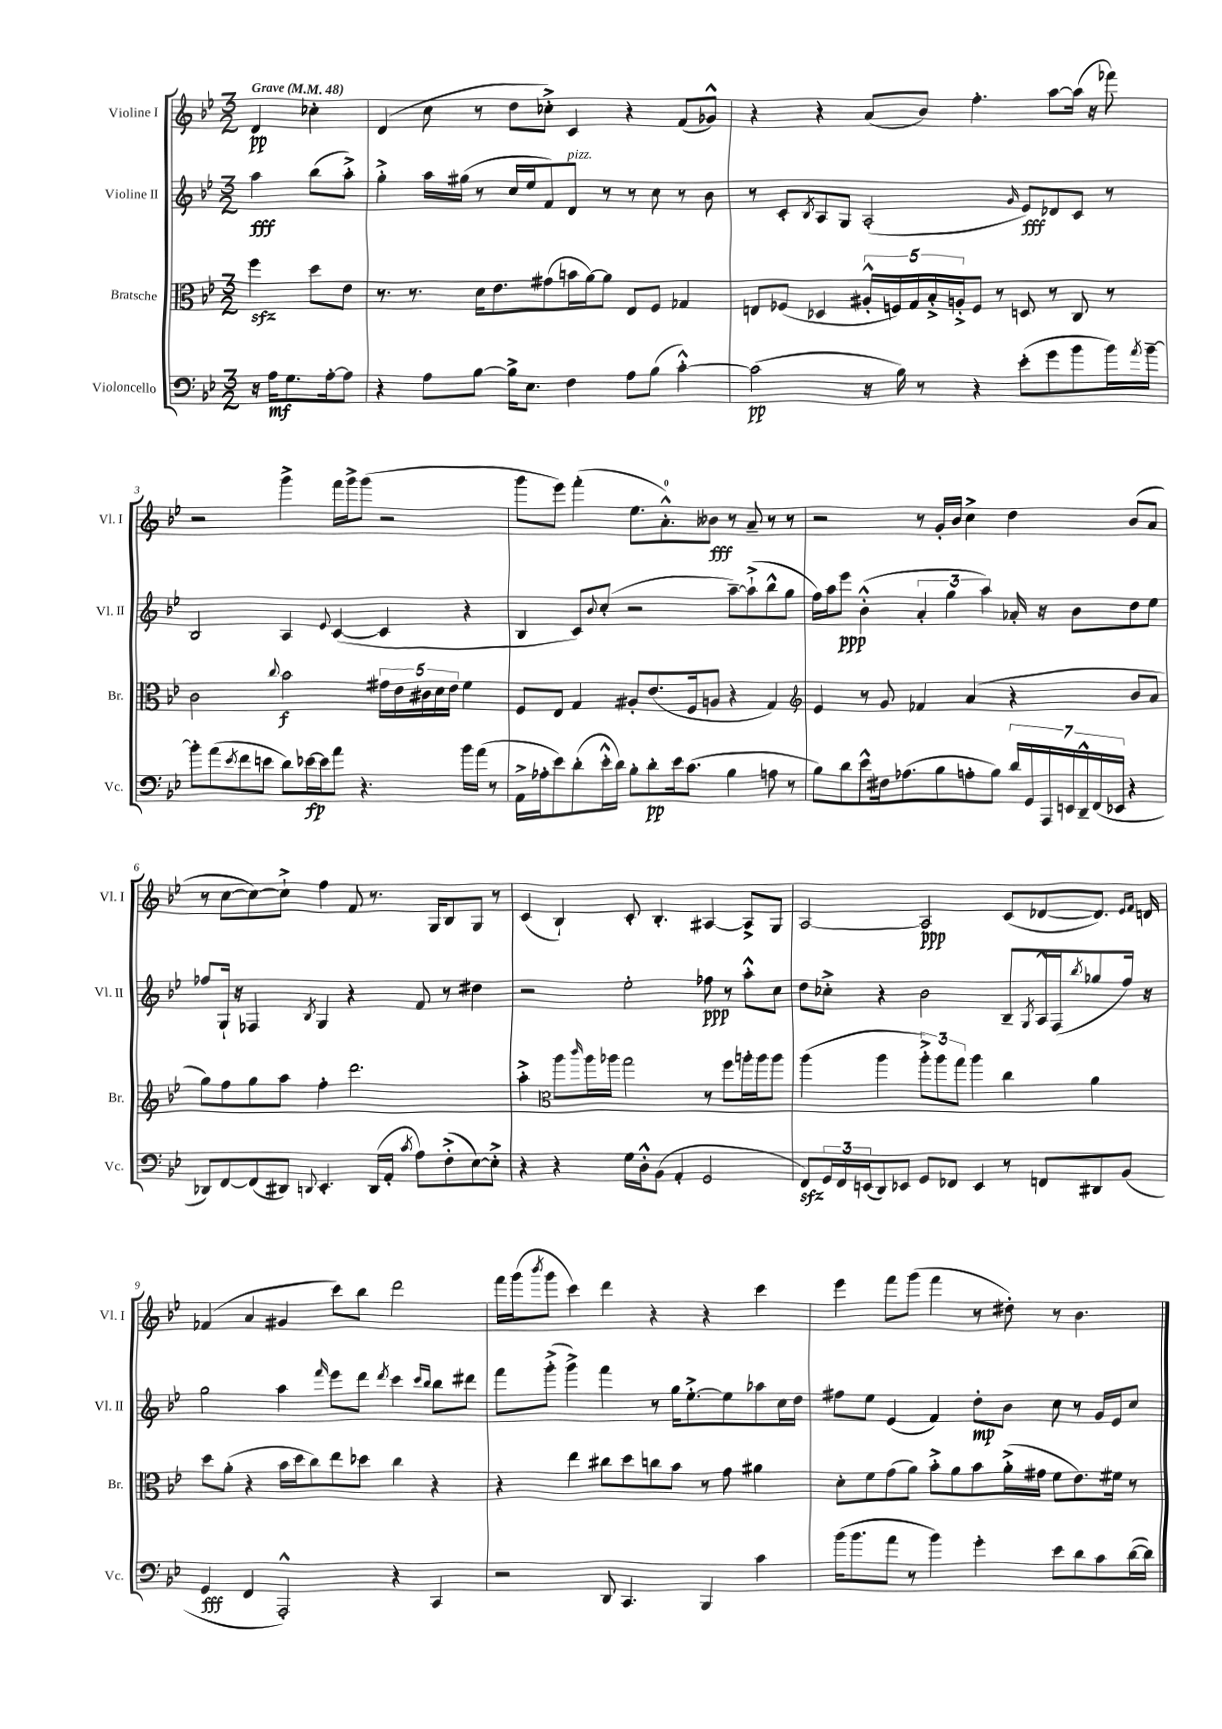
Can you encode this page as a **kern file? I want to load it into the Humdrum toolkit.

**kern	**kern	**kern	**kern
*staff4	*staff3	*staff2	*staff1
*clefF4	*clefC3	*clefG2	*clefG2
*k[b-e-]	*k[b-e-]	*k[b-e-]	*k[b-e-]
*M3/2	*M3/2	*M3/2	*M3/2
*MM48	*MM48	*MM48	*MM48
16r	4ff	4aa	4d
16A	.	.	.
8.G	.	.	.
.	8dd	(8bb-	4cc-'
[16A'	.	.	.
8A]	8e-	8aa'^)	.
=	=	=	=
4r	8.r	4gg'^	(4d
.	8.r	.	.
8A	.	16aa	8cc
.	.	(16gg#	.
[8B-	16d	8r	8r
.	8.e-	.	.
16B-^]	.	16cc	8dd
8.E-	.	16ee-	.
.	(8g#	8f)	8cc-'^)
4F	16b	8d	4c
.	[16a)	.	.
.	8a]	8r	.
8A	8E-	8r	4r
(8B-	8F	8cc	.
[4c'^^)	4G-	8r	(8f
.	.	8b-	8g-^^)
=	=	=	=
(2c]	8E	8r	4r
.	(8F-	8c'	.
.	.	8qB-	.
.	4D-	8A	4r
.	.	8G	.
16r	20A#'^^	(2A'	(8a
.	20F)	.	.
16B-)	.	.	.
.	20G	.	.
8r	.	.	8b-)
.	20B-'^	.	.
.	20A'^	.	.
4r	8F	.	4.ff'
.	8r	.	.
.	.	16qqg	.
(8e-'	8D	8e-)	.
8g	8r	8d-	[8aa
8b-	8C	8c	(16aa]
.	.	.	16r
16b-)	8r	8r	8fff-)
8qa	.	.	.
[16b-~	.	.	.
=	=	=	=
8b-']	2c	2B-	2r
(8a	.	.	.
8qe-	.	.	.
8f	.	.	.
8e	.	.	.
.	8qqcc	.	.
8d)	2b-	4A	4ggg^
[16e-	.	.	.
16e-]	.	.	.
.	.	8qqe-	.
8a	.	([4c	16fff
.	.	.	16ggg^
4.r	.	.	(8ggg
.	20g#	4c]	2r
.	20e-	.	.
.	20c#	.	.
.	20d	.	.
.	20e-	.	.
16b-	4f	4r	.
(16a	.	.	.
8r	.	.	.
=	=	=	=
16AA^	8F	4B-	8ggg
16A-'	.	.	.
8e-)	8E-	.	8eee-)
(8d'	4G	8c)	(4fff'
.	.	8qqb-	.
16e-'^^	.	(8cc'	.
16d)	.	.	.
8B-'	8A#'	2r	8.ee-
8d'	(8.e-	.	.
.	.	.	8.a'^^)
16e-	.	.	.
(8.c	16F	.	.
.	8A	.	8b--
4B-	4r	[8aa~)	8r
.	.	(8aa`^]	8a~
8A	4G)	8bb-^^	8r
8r	.	8gg	8r
=	=	=	=
*	*clefG2	*	*
8B-)	4e-	16ff)	2r
.	.	16aa	.
8d	.	8eee-	.
8e-^^	8r	(4b-'^^	.
16F#	8g	.	.
(8.A-	.	.	.
.	4f-	6a'	8r
8B-	.	.	16g'
.	.	6gg	.
.	.	.	16b-
8A'	(4a	.	4cc^
.	.	6aa)	.
8B-)	.	.	.
28d	4r	16a-'	4dd
28GG	.	.	.
.	.	16r	.
28AAA	.	.	.
28EE	.	.	.
.	.	8b-	.
28DD~^^	.	.	.
(28FF	.	.	.
28EE-	.	.	.
4r	8b-	8dd	(8b-
.	8a	8ee-	8a
=	=	=	=
8DD-)	8gg)	8ff-	8r
[8FF	8ff	16G`	[8cc
.	.	16r	.
(8FF]	8gg	4F-	8cc_)
8DD#)	8aa	.	8cc`^]
8qqDD	.	8qB-	.
4.EE-'	4ff'	4G	4ff
.	2.ddd	4r	8f
(16DD	.	.	8.r
16AA'	.	.	.
8qc	.	.	.
8A)	.	8f	.
.	.	.	16G
(8F'^	.	8r	8B-
[8E-)	.	4dd#	8G
8E-'^]	.	.	8r
=	=	=	=
4r	4aa'^	2r	(4c
*	*clefC3	*	*
4r	8aa	.	4B-`)
.	16qqccc	.	.
.	16aa	.	.
.	16aa-	.	.
16G	2gg	2ee-'	8c'
16D'^^	.	.	.
(8BB-	.	.	4.B-'
4AA'	.	.	.
2GG	8r	8ff-	[4A#
.	8ff	8r	.
.	16aa'	8aa'^^	8A#^]
.	16aa	.	.
.	8aa	8cc	8G
=	=	=	=
8FF)	(4aa	8dd	[2A
24GG	.	8cc-'^	.
24FF	.	.	.
(24EE	.	.	.
8DD)	4aa	4r	.
8EE-	.	.	.
8GG	12aa'^)	2b-	2A]
.	12aa	.	.
8FF-	.	.	.
.	12gg	.	.
4EE-	4aa	.	.
8r	4cc	8B-~	(8c
.	.	8qG	.
8FF	.	16A^^	[8d-
.	.	(16F	.
.	.	8qbb-	.
8DD#	4a	8gg-	8.d-])
(8BB-	.	16ff)	.
.	.	.	16qqe-
.	.	.	16qqf
.	.	16r	16d
=	=	=	=
4GG	8dd	2gg	(4f-
.	(8a'	.	.
4FF	4r	.	4a
2AAA'^^)	16b-	4aa	4g#
.	16dd	.	.
.	8cc)	.	.
.	.	16qqfff	.
.	8ee-	8eee-	8ccc)
.	8dd-	8ddd	8bb-
.	.	8qddd	.
4r	4cc	4ccc	2ddd
.	.	16qqccc	.
.	.	16qqbb-	.
4CC	4r	8bb-	.
.	.	8ddd#	.
=	=	=	=
2r	4r	8fff	16fff
.	.	.	(16ggg
.	.	.	8qbbb-
.	.	(8ggg'^	8ggg
.	4ee-	4ggg^)	4ccc)
8DD	8cc#	4fff	4ddd
4.CC	8dd	.	.
.	8cc	8r	4r
.	8b-	16gg	.
.	.	[8.ee-'^	.
4BBB-	8r	.	4r
.	8g	8ee-]	.
4c	4a#	8aa-	4ccc
.	.	16cc	.
.	.	16dd	.
=	=	=	=
(16b-	8d'	8ff#	4eee-
8.b-	.	.	.
.	8f	8ee-	.
8a	(8g	(4e-	8fff
8r	8a)	.	(8ggg
4b-)	8b-'^	4f)	4fff
.	8a	.	.
4g'	8b-	8dd'	8r
.	(16a'^	8b-	8dd#')
.	16g#	.	.
8e-	8f	8cc	8r
8d	8.e-)	8r	4.b-
8c	.	16g	.
.	16f#	16e-	.
([16d	8r	8cc	.
16d])	.	.	.
==	==	==	==
*-	*-	*-	*-
